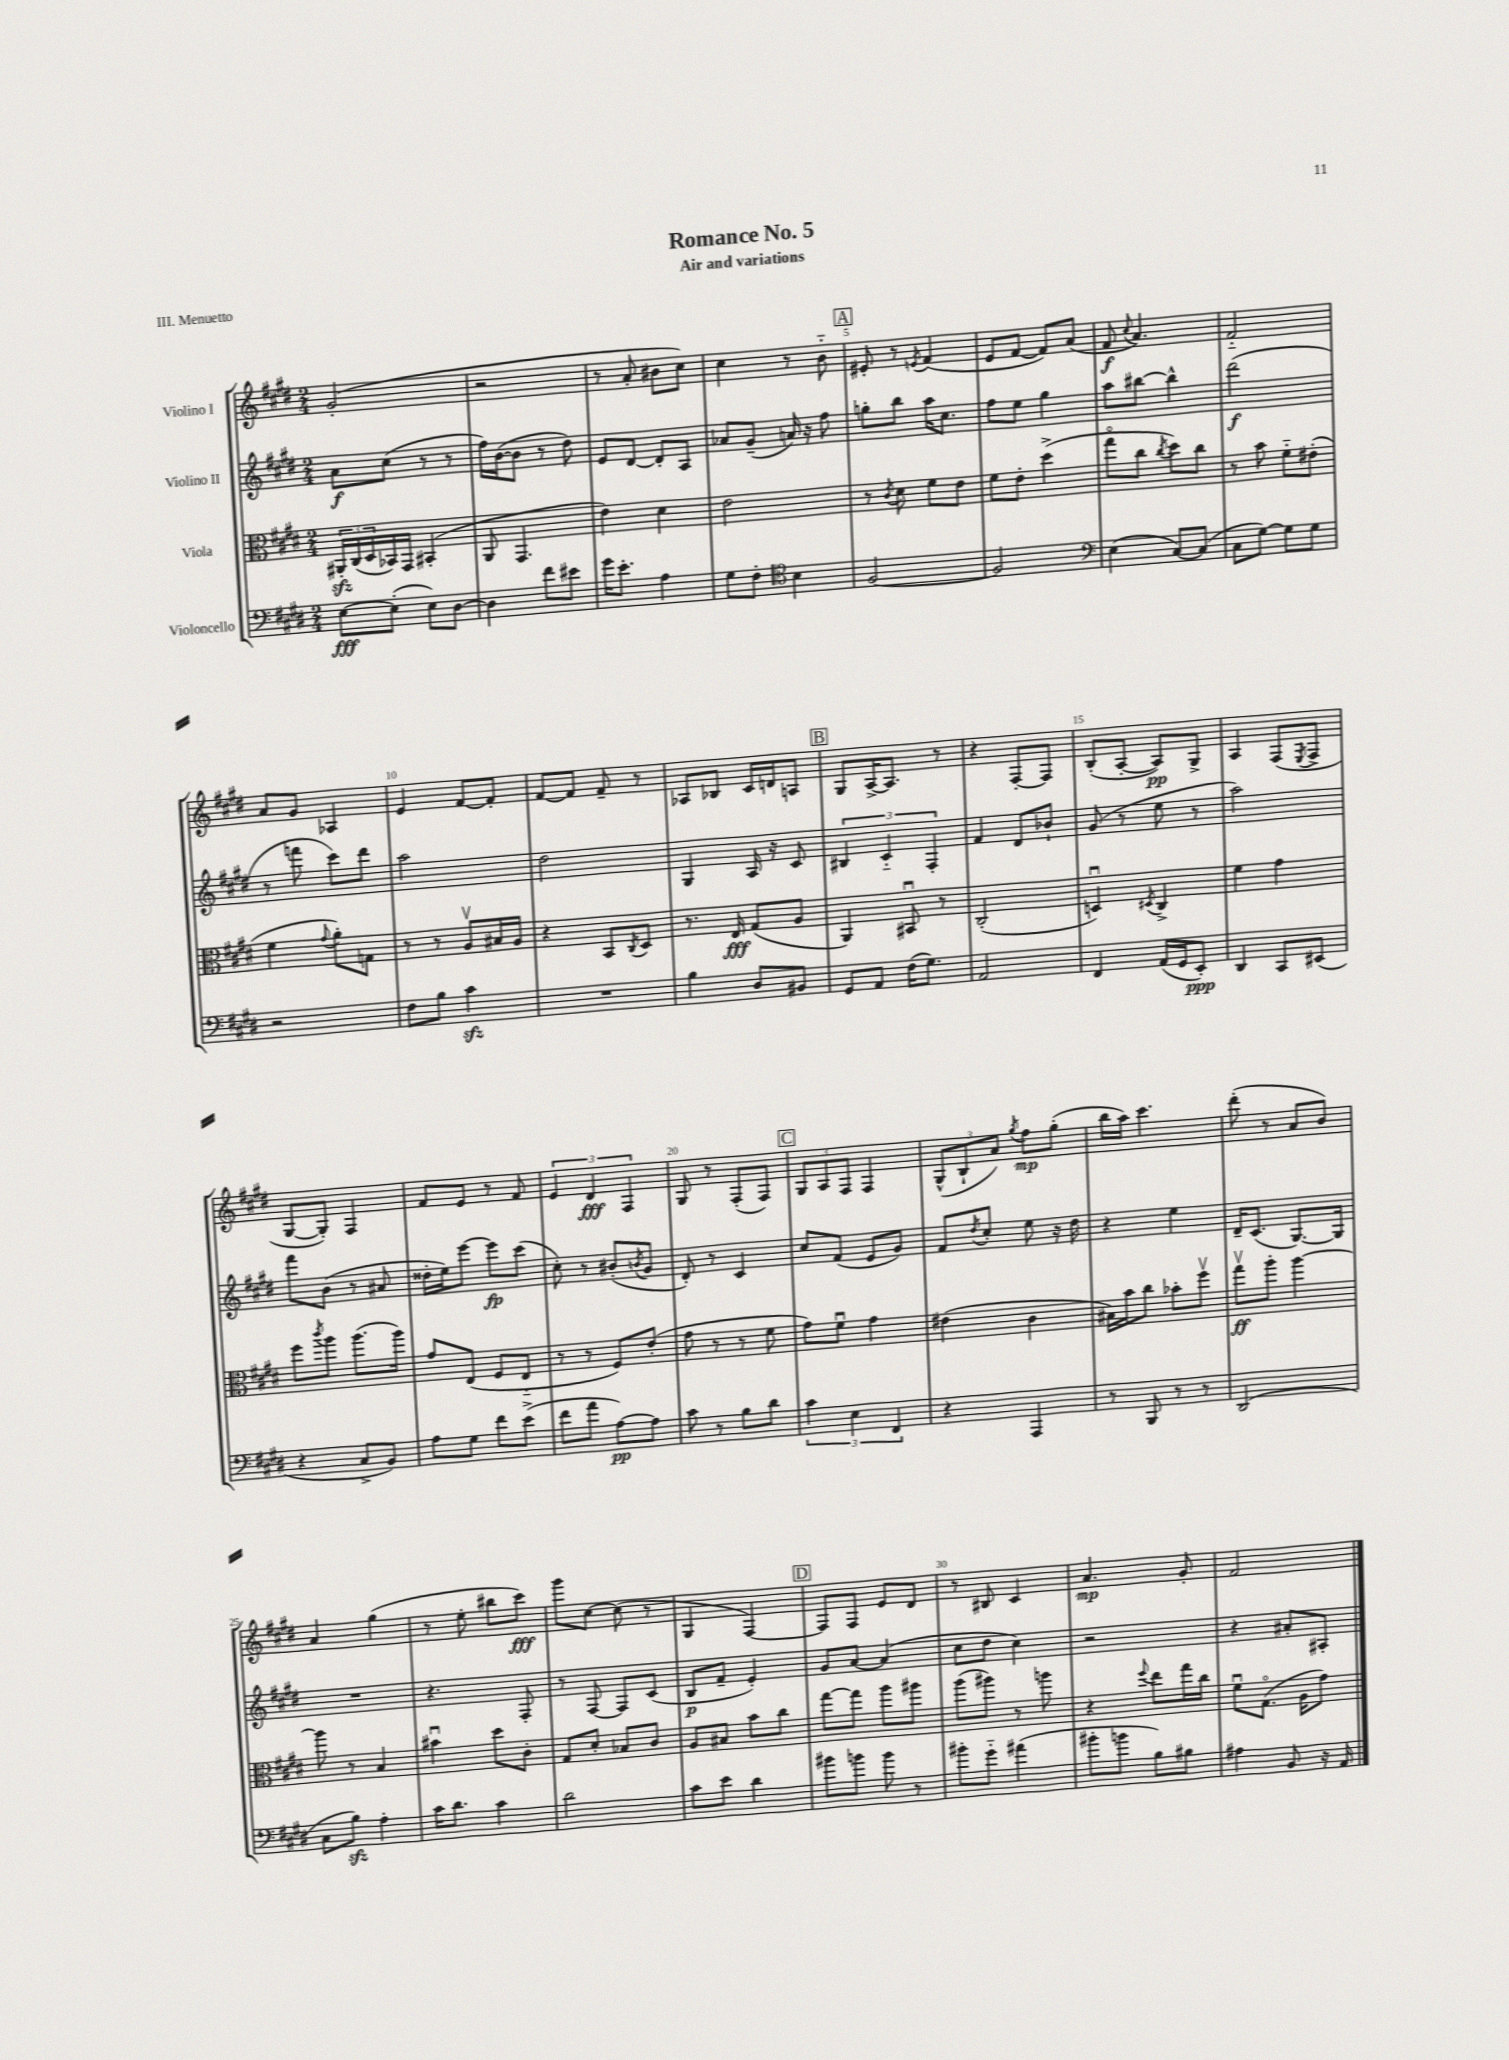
\header { title = "Romance No. 5" subtitle = "Air and variations" piece = "III. Menuetto" }
<<
\new StaffGroup <<
\new Staff = "s0" \with { instrumentName = "Violino I" } {
    \clef treble \key e \major \numericTimeSignature \time 2/4
    gis'2-.( |
    r2 |
    r8 a'8-. bis'8 cis''8) |
    cis''4 r8 b'8-_ |
    \mark \markup { \box "A" } eis'8-. r8 \acciaccatura { e'8 } fis'4( |
    e'8 fis'8~ fis'8) a'8( |
    fis'8\f \appoggiatura { cis''8 } a'4.) |
    fis'2-_ |
    a'8 gis'8 aes4 |
    e'4 fis'8~ fis'8-. |
    fis'8~ fis'8 fis'8-- r8 |
    aes8 bes8 cis'16 d'16 a8 |
    \mark \markup { \box "B" } gis8 a16~-> a8. r8 |
    r4 fis8~-. fis8 |
    b8-.( a8~-. a8\pp) gis8-> |
    a4 fis8( \acciaccatura { e8 } fis8-> |
    gis8~ gis8-.) fis4 |
    fis'8 e'8 r8 fis'8 |
    \tuplet 3/2 { e'4 dis'4\fff fis4 } |
    gis8 r8 fis8-.( fis8) |
    \mark \markup { \box "C" } \tuplet 3/2 { gis8 a8 fis8 } fis4 |
    \tuplet 3/2 { gis8-^( b8-! a'8) } \acciaccatura { gis''8 } fis''8\mp gis''8-.( |
    b''16 a''16) cis'''4. |
    dis'''8-.( r8 a'8 b'8) |
    a'4 gis''4( |
    r8 e''8-. bis''8 cis'''8\fff) |
    gis'''8 cis''8~ cis''8( r8 |
    gis4 fis4~) |
    \mark \markup { \box "D" } fis8 fis8 e'8 dis'8 |
    r8 bis8 cis'4 |
    a'4.\mp gis'8-. |
    fis'2 \bar "|." |
}
\new Staff = "s1" \with { instrumentName = "Violino II" } {
    \clef treble \key e \major \numericTimeSignature \time 2/4
    a'8\f cis''8( r8 r8 |
    fis''16) b'16~( b'8 r8 dis''8) |
    e'8 dis'8~ dis'8-. a8 |
    aes'8 gis'8--( a'16) r16 fis''8 |
    \mark \markup { \box "A" } g''8-. b''8 a''16 cis''8. |
    fis''8 e''8 gis''4 |
    a''8 bis''8~ bis''4-^ |
    dis'''2\f( |
    r8 f'''8 cis'''8) dis'''8 |
    a''2 |
    dis''2 |
    gis4 a16 r16 cis'8 |
    \mark \markup { \box "B" } \tuplet 3/2 { bis4 cis'4-_ fis4-. } |
    fis'4 dis'8 bes'8-! |
    gis'8( r8 e''8 r8 |
    a''2) |
    fis'''8 b'8( r8 ais'8 |
    disis''16-. e''16) e'''8~ e'''8\fp cis'''8( |
    cis''8-.) r8 bis'8-.( \acciaccatura { b'8 } gis'8 |
    dis'8-.) r8 cis'4 |
    \mark \markup { \box "C" } cis''8 fis'8( e'8 gis'8) |
    fis'8 \acciaccatura { dis''8 } cis''8-. e''8 r16 dis''16 |
    r4 e''4 |
    dis'16-- cis'8.( gis8.~) gis16 |
    R2 |
    r4. fis8-. |
    r8 fis8~ fis8 cis'8( |
    b8\p fis'8-- e'4-.) |
    \mark \markup { \box "D" } gis'8 a'8~ a'4( |
    cis''8 dis''8 cis''4) |
    r2 |
    r4 ais'8-. ais8-. \bar "|." |
}
\new Staff = "s2" \with { instrumentName = "Viola" } {
    \clef alto \key e \major \numericTimeSignature \time 2/4
    \tuplet 3/2 { ais,16-.\sfz cis16( dis16 } bes,16) gis,16 bis,4-.( |
    a,8 gis,4. |
    e'4) dis'4 |
    e'2 |
    \mark \markup { \box "A" } r8 \acciaccatura { cis'8 } dis'8 fis'8 e'8 |
    fis'8 e'8-. dis''4->( |
    gis''8\flageolet cis''8 \acciaccatura { cis''8 } dis''8) cis''8 |
    r8 b'8 fis'8-_ eis'8-.( |
    fis'4 \appoggiatura { gis'8 } a'8-.) g8 |
    r8 r8 a8\upbow bis16 a16 |
    r4 b,8 \acciaccatura { cis8 } dis8 |
    r8. e16\fff gis8( a8 |
    \mark \markup { \box "B" } a,4) bis,8\downbow r8 |
    cis2-.( |
    d4\downbow) \acciaccatura { dis8 } cis4-> |
    fis'4 gis'4 |
    fis''8 \acciaccatura { cis'''8 } a''8 a''8.( a''16) |
    gis'8 e8( fis8 e8-_ |
    r8 r8 fis8) e'8-.( |
    gis'8 r8 r8 fis'8 |
    \mark \markup { \box "C" } gis'8) fis'8\downbow gis'4 |
    eis'4( cis'4 |
    bis16) b'16 cis''8 bes'8-. fis''8\upbow |
    gis''8\upbow\ff a''8-. a''4~ |
    a''8 r8 b4 |
    bis'4\downbow dis''8 cis'8-. |
    gis8 dis'8-. bes8 cis'8 |
    a8 bis8 b'8 cis''8 |
    \mark \markup { \box "D" } gis''8~ gis''8 a''8 ais''8 |
    a''8( ais''8) r8 a''8 |
    r4 \appoggiatura { fis''8 } e''8 gis''16 cis''16 |
    fis'8\downbow gis8.\flageolet( a16 gis'8) \bar "|." |
}
\new Staff = "s3" \with { instrumentName = "Violoncello" } {
    \clef bass \key e \major \numericTimeSignature \time 2/4
    e8~\fff e8-.( e8) dis8~ |
    dis4 fis'8 eis'8 |
    gis'16 e'8.-. a4 |
    gis8 fis8-. \clef tenor b4 |
    \mark \markup { \box "A" } fis2~ |
    fis2 |
    \clef bass e4( cis8~) cis8( |
    cis8 gis8~) gis8 gis8 |
    r2 |
    fis8 b8 cis'4\sfz |
    R2 |
    b4 dis8 bis,8 |
    \mark \markup { \box "B" } gis,8 a,8 fis16( gis8.) |
    a,2 |
    fis,4 a,16( gis,16 e,8-.\ppp) |
    dis,4 cis,8 eis,8( |
    r4 cis8-> b,8) |
    a8 gis8 fis'8 e'8->( |
    fis'8 a'8 a8~\pp) a8 |
    cis'8 r8 b8 dis'8 |
    \mark \markup { \box "C" } \tuplet 3/2 { cis'4 e4 fis,4 } |
    r4 a,,4 |
    r8 b,,8 r8 r8 |
    dis,2( |
    cis8 b8\sfz) a4-. |
    cis'16 dis'8. cis'4 |
    dis'2 |
    cis'8 e'8 dis'4 |
    \mark \markup { \box "D" } bis'8 b'8 b'8 r8 |
    bis'8-. gis'8-_ ais'4( |
    bis'8-. b'8 b8) bis8 |
    ais4 b,8 r16 a,16 \bar "|." |
}
>>
>>
\layout { \context { \Score \override BarNumber.break-visibility = ##(#f #t #t) barNumberVisibility = #(every-nth-bar-number-visible 5) } }
